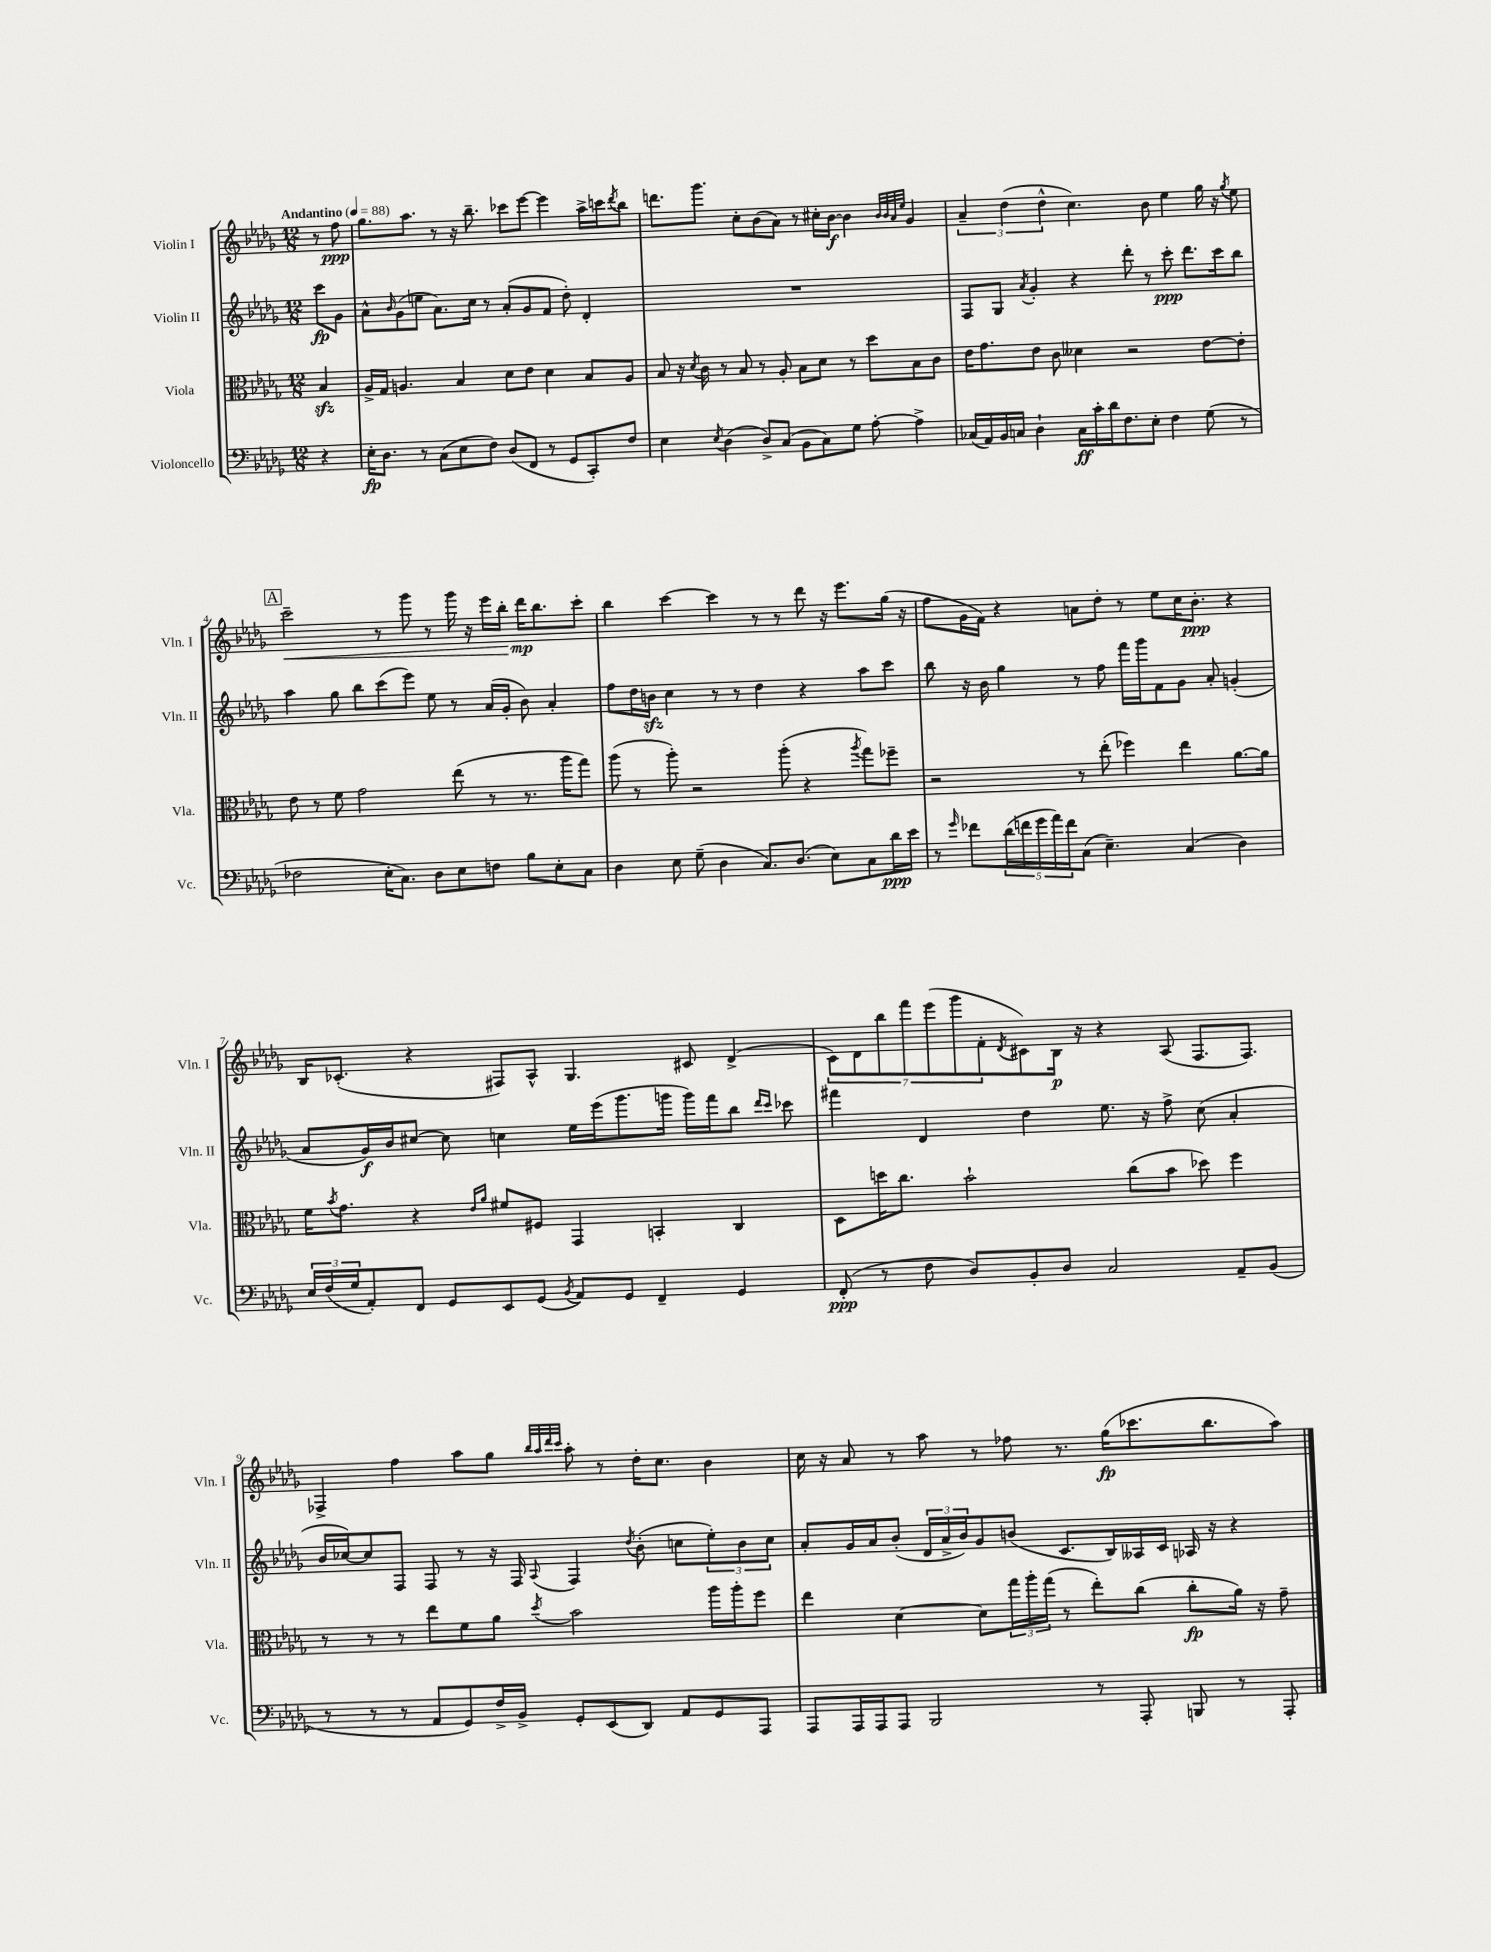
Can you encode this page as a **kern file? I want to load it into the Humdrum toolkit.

**kern	**dynam	**kern	**dynam	**kern	**dynam	**kern	**dynam
*part4	*part4	*part3	*part3	*part2	*part2	*part1	*part1
*staff4	*staff4	*staff3	*staff3	*staff2	*staff2	*staff1	*staff1
*I"Violoncello	*	*I"Viola	*	*I"Violin II	*	*I"Violin I	*
*I'Vc.	*	*I'Vla.	*	*I'Vln. II	*	*I'Vln. I	*
*clefF4	*	*clefC3	*	*clefG2	*	*clefG2	*
*k[b-e-a-d-g-]	*	*k[b-e-a-d-g-]	*	*k[b-e-a-d-g-]	*	*k[b-e-a-d-g-]	*
*M12/8	*	*M12/8	*	*M12/8	*	*M12/8	*
*MM88	*	*MM88	*	*MM88	*	*MM88	*
=	=	=	=	=	=	=	=
!	!	!	!	!	!	!LO:TX:a:B:t=Andantino	!
4r	.	4B-zz/	.	8ccc\L	fp	8r	.
.	.	.	.	8g-\J	.	8ff\	ppp
=1	=1	=1	=1	=1	=1	=1	=1
16E-'\KL	fp	16A-^/LL	.	8a-^^\L	.	8.gg-\L	.
8.D-\J	.	16G-/JJ	.	.	.	.	.
.	.	.	.	16qqb-/	.	.	.
.	.	4.An/	.	(8g-\	.	.	.
.	.	.	.	.	.	8.aa-\J	.
8r	.	.	.	8een\J	.	.	.
(8C\L	.	.	.	8.a-\L)	.	8r	.
8E-\	.	4B-/	.	.	.	16r	.
.	.	.	.	16cc\Jk	.	8.bb-~\	.
8F\J)	.	.	.	8r	.	.	.
(8D-/L	.	8d-\L	.	(8a-'/L	.	8ccc-X\L	.
8FF/J	.	8e-\J	.	8g-/	.	[8eee-\J	.
8r	.	4d-\	.	8f/J	.	4eee-\]	.
8GG-/L	.	.	.	8dd-'\)	.	.	.
8CC'/)	.	8B-/L	.	4d-'/	.	16aa-^\LL	.
.	.	.	.	.	.	16cccn\J	.
.	.	.	.	.	.	8qddd-/	.
8F/J	.	8A/J	.	.	.	8bb-\J	.
=2	=2	=2	=2	=2	=2	=2	=2
4E-\	.	8B-/	.	1.r	.	8.dddn\L	.
.	.	16r	.	.	.	.	.
.	.	8qd-/	.	.	.	.	.
.	.	16c\	.	.	.	8.ggg-\J	.
8qE-/	.	.	.	.	.	.	.
(4D-\	.	8r	.	.	.	.	.
.	.	8B-/	.	.	.	8cc'\L	.
8D-^/L)	.	8r	.	.	.	(8b-\	.
(8C/J	.	8A-'/	.	.	.	8a-\J)	.
8BB-\L	.	8B-\L	.	.	.	8r	.
8C\)	.	8d-\J	.	.	.	16cc#X'\LL	.
.	.	.	.	.	.	[16b-\JJ	f
8G-\J	.	8r	.	.	.	4b-\]	.
[8A-'\	.	8dd-\L	.	.	.	.	.
.	.	.	.	.	.	32qqb-/LLL	.
.	.	.	.	.	.	32qqb-/	.
.	.	.	.	.	.	32qqa-/	.
.	.	.	.	.	.	32qqee-/JJJ	.
4A-^\]	.	8B-\	.	.	.	4g-/	.
.	.	8c\J	.	.	.	.	.
=3	=3	=3	=3	=3	=3	=3	=3
(16C-X/LL	.	16e-\KL	.	8F/L	.	6a-~/	.
16AA-/)	.	8.g-\	.	.	.	.	.
16BB-/	.	.	.	8G-/J	.	.	.
.	.	.	.	.	.	(6dd-\	.
16Cn/JJ	.	.	.	.	.	.	.
.	.	.	.	8qa-/	.	.	.
4D-`\	.	8e-\J	.	4g-'/	.	.	.
.	.	.	.	.	.	6dd-^^\	.
.	.	8c\	.	.	.	.	.
16C\LL	ff	4d--X\	.	4r	.	4.cc\)	.
16c'\	.	.	.	.	.	.	.
16d-\J	.	.	.	.	.	.	.
8.F\	.	.	.	.	.	.	.
.	.	2r	.	8ddd-'\	.	.	.
8E-'\J	.	.	.	8r	.	8b-\	.
4F\	.	.	.	8ccc'\	ppp	4ee-\	.
.	.	.	.	8.ddd-\L	.	.	.
(8G-\	.	[8e-\L	.	.	.	16gg-\	.
.	.	.	.	16ccc\k	.	16r	.
.	.	.	.	.	.	8qgg-/	.
8r	.	8e-'\J]	.	8bb-\J	.	8ee-\	.
!!LO:LB:g=z
!!LO:REH:place=s1:t=A
=4	=4	=4	=4	=4	=4	=4	=4
!	!	!	!	!	!	!	!LO:HP:b
2F-X\	.	8e-\	.	4aa-\	.	2ccc~\	<
.	.	8r	.	.	.	.	.
.	.	8f\	.	8gg-\	.	.	.
.	.	2g-\	.	8bb-\L	.	.	.
16E-'\KL	.	.	.	(8ccc\	.	8r	.
8.C\J)	.	.	.	.	.	.	.
.	.	.	.	8eee-\J)	.	8ggg-\	.
8D-\L	.	.	.	8ee-\	.	8r	.
8E-\	.	(8ee-\	.	8r	.	16ggg-\	.
.	.	.	.	.	.	16r	.
8Fn\J	.	8r	.	(16a-/LL	.	16eee-\LL	.
.	.	.	.	16g-'/JJ	.	16bb-'\JJ	.
8B-\L	.	8.r	.	8b-\)	.	16ddd-\KL	[ mp
.	.	.	.	.	.	8.bb-\	.
8E-'\	.	.	.	4a-'/	.	.	.
.	.	16aa-\KL	.	.	.	.	.
8C\J	.	8gg-\J)	.	.	.	8ccc'\J	.
=5	=5	=5	=5	=5	=5	=5	=5
4D-\	.	(8aa-\	.	8ff\L	.	4bb-\	.
.	.	8r	.	16dd-\L	.	.	.
.	.	.	.	16bnzz\JJ	.	.	.
8E-\	.	8aa-'\)	.	4cc\	.	[4ccc\	.
(8G-~\	.	2r	.	.	.	.	.
4D-\	.	.	.	8r	.	4ccc\]	.
.	.	.	.	8r	.	.	.
8.C/L)	.	.	.	4dd-\	.	8r	.
.	.	(8aa-'\	.	.	.	8r	.
(8.D-/J	.	.	.	.	.	.	.
.	.	4r	.	4r	.	8ddd-\	.
8E-\L)	.	.	.	.	.	16r	.
.	.	.	.	.	.	8.eee-\L	.
.	.	8qaa-/	.	.	.	.	.
8C\	.	8gg-\L)	.	8aa-\L	.	.	.
16d-\L	ppp	8ff-X~\J	.	8ccc\J	.	(16gg-\Jk	.
16e-\JJ	.	.	.	.	.	16r	.
=6	=6	=6	=6	=6	=6	=6	=6
8r	.	2r	.	8bb-\	.	8ff\L	.
16qqg-/	.	.	.	.	.	.	.
8f-X\L	.	.	.	16r	.	16g-\L	.
.	.	.	.	16b-\	.	16f\JJ)	.
(20d-\L	.	.	.	4gg-\	.	4r	.
20fn\	.	.	.	.	.	.	.
20g-\	.	.	.	.	.	.	.
20a-\)	.	.	.	.	.	.	.
20f\J	.	.	.	.	.	.	.
(8C\J	.	8r	.	8r	.	8an\L	.
4.E-~\)	.	(8ee-'\	.	8ff\	.	8dd-'\J	.
.	.	4ff-X\)	.	16fff\LL	.	8r	.
.	.	.	.	16ggg-\J	.	.	.
.	.	.	.	8f\	.	8ee-\L	.
(4C/	.	4ee-\	.	8g-\J	.	16cc\K	.
.	.	.	.	.	.	8.b-'\J	ppp
.	.	.	.	8a-'/	.	.	.
4D-\)	.	[8.a-\L	.	(4gn'/	.	4r	.
.	.	16a-\Jk]	.	.	.	.	.
!!LO:LB:g=z
=7	=7	=7	=7	=7	=7	=7	=7
24E-/LL	.	16f\KL	.	8a-/L	.	16B-/KL	.
(24F/	.	.	.	.	.	.	.
.	.	8qb-/	.	.	.	.	.
.	.	8.g-\J	.	.	.	(8.c-X'/J	.
24G-/J	.	.	.	.	.	.	.
8AA-'/)	.	.	.	16g-/L)	f	.	.
.	.	.	.	16b-/J	.	.	.
8FF/J	.	4r	.	[8cc#X/J	.	4r	.
8GG-/L	.	.	.	8cc#\]	.	.	.
.	.	16qqe-/LL	.	.	.	.	.
.	.	16qqa-/JJ	.	.	.	.	.
8EE-/	.	8f#X/L	.	4ccn\	.	8F#X/L)	.
(8GG-/J	.	8F#X/J	.	.	.	8A-^^/J	.
8qBB-/	.	.	.	.	.	.	.
8AA-/L)	.	4GG-/	.	16ee-\LL	.	4.G-/	.
.	.	.	.	(16eee-\J	.	.	.
8GG-/J	.	.	.	8.ggg-\	.	.	.
4FF~/	.	4BBn'/	.	.	.	.	.
.	.	.	.	16gggn\Jk	.	.	.
.	.	.	.	16ggg\LL)	.	8c#X/	.
.	.	.	.	16fff\J	.	.	.
4GG-/	.	4C/	.	8bb-\J	.	(4d-^/	.
.	.	.	.	16qqddd-/LL	.	.	.
.	.	.	.	16qqccc/JJ	.	.	.
.	.	.	.	8ccc-X\	.	.	.
=8	=8	=8	=8	=8	=8	=8	=8
(8FF'/	ppp	8D-\L	.	4fff#X\	.	14c\L)	.
.	.	.	.	.	.	14d-\	.
8r	.	16ddn\K	.	.	.	.	.
.	.	.	.	.	.	14bb-\	.
.	.	8.cc\J	.	.	.	.	.
.	.	.	.	.	.	14fff\	.
8F\	.	.	.	4d-/	.	.	.
.	.	.	.	.	.	(14eee-\	.
.	.	.	.	.	.	14ggg-\	.
8D-/L)	.	2b-`\	.	.	.	.	.
.	.	.	.	.	.	14f'\	.
.	.	.	.	.	.	8qd-/	.
8BB-'/	.	.	.	4dd-\	.	8c#X\)	.
8D-/J	.	.	.	.	.	16B-\Jk	p
.	.	.	.	.	.	16r	.
2C/	.	.	.	8.ee-\	.	4r	.
.	.	(8cc\L	.	.	.	.	.
.	.	.	.	16r	.	.	.
.	.	8b-\J	.	8ff^\	.	(8A-/	.
.	.	8dd-X\)	.	(8cc\	.	8.F/L	.
8AA-~/L	.	4ff\	.	4a-'/	.	.	.
.	.	.	.	.	.	8.F/J)	.
(8BB-/J	.	.	.	.	.	.	.
!!LO:LB:g=z
=9	=9	=9	=9	=9	=9	=9	=9
8r	.	8r	.	16b-/LL	.	4F-X^/	.
.	.	.	.	[16cc-X/J)	.	.	.
8r	.	8r	.	8cc-/]	.	.	.
8r	.	8r	.	8F/J	.	4ff\	.
8AA-/L	.	8ee-\L	.	8F/	.	.	.
8GG-/)	.	8f\	.	8r	.	8aa-\L	.
16F^/L	.	8a-\J	.	16r	.	8gg-\J	.
16BB-^/JJ	.	.	.	16F/	.	.	.
.	.	.	.	.	.	32qqbb-/LLL	.
.	.	.	.	.	.	32qqaa-/	.
.	.	.	.	.	.	32qqddd-/	.
.	.	8qdd-/	.	8qqA-/	.	32qqccc/JJJ	.
8GG-'/L	.	2b-\	.	4F/	.	8aa-'\	.
(8EE-/	.	.	.	.	.	8r	.
.	.	.	.	8qdd-/	.	.	.
8DD-/J)	.	.	.	(8b-'\	.	16dd-'\KL	.
.	.	.	.	.	.	8.cc\J	.
8AA-/L	.	.	.	8ccn\L	.	.	.
8GG-/	.	16aa-\LL	.	12ee-'\)	.	4b-\	.
.	.	16aa-'\J	.	.	.	.	.
.	.	.	.	12b-\	.	.	.
8AAA-/J	.	8ff\J	.	.	.	.	.
.	.	.	.	12cc\J	.	.	.
=10	=10	=10	=10	=10	=10	=10	=10
8AAA-/L	.	4ee-\	.	8a-'/L	.	16cc\	.
.	.	.	.	.	.	16r	.
16AAA-/L	.	.	.	16g-/L	.	8a-/	.
16AAA-/J	.	.	.	16a-/J	.	.	.
8AAA-/J	.	[4d-\	.	(8b-'/J	.	8r	.
2BBB-/	.	.	.	24d-/LL	.	8aa-\	.
.	.	.	.	24a-^/	.	.	.
.	.	.	.	24b-/J)	.	.	.
.	.	8d-\L]	.	8g-/	.	8r	.
.	.	24gg-\L	.	(8bn/J	.	8ff-X\	.
.	.	24aa-'\	.	.	.	.	.
.	.	(24gg-\JJ	.	.	.	.	.
.	.	8r	.	8.c/L	.	8.r	.
8r	.	8ee-'\L)	.	.	.	.	.
.	.	.	.	16B-/L)	.	(16gg-\KL	fp
8AAA-'/	.	(8cc\J	.	16A--X/	.	8.ccc-X\	.
.	.	.	.	16c/JJ	.	.	.
8BBBn/	.	8cc'\L	fp	16A-X/	.	.	.
.	.	.	.	16r	.	8.bb-\	.
8r	.	16a-\Jk)	.	4r	.	.	.
.	.	16r	.	.	.	.	.
8AAA-'/	.	8g-~\	.	.	.	8aa-\J)	.
==	==	==	==	==	==	==	==
*-	*-	*-	*-	*-	*-	*-	*-
